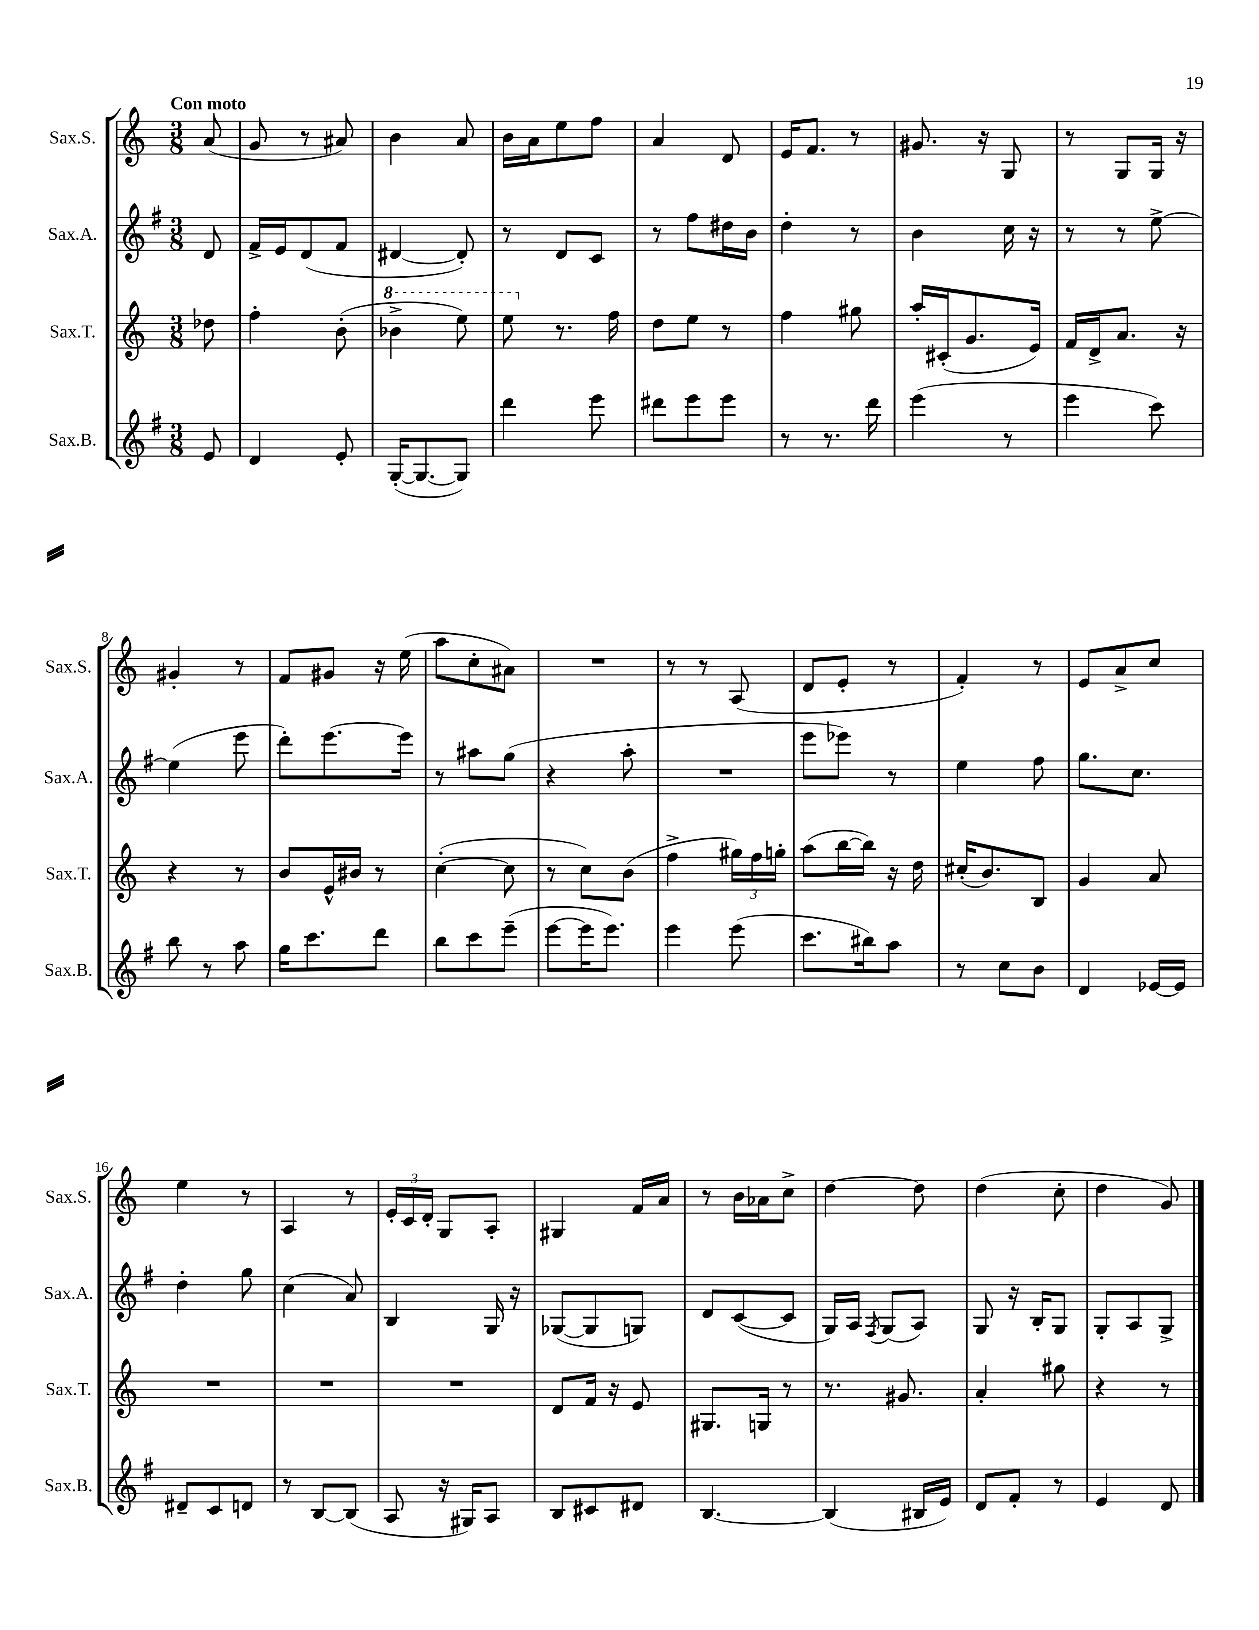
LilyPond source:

<<
\new StaffGroup <<
\new Staff = "s0" \with { instrumentName = "Sax.S." shortInstrumentName = "Sax.S." } {
    \clef treble \key c \major \numericTimeSignature \time 3/8 \partial 8 \tempo "Con moto"
    \autoBeamOff a'8( |
    g'8 r8 ais'8) |
    b'4 a'8 |
    b'16[ a'16 e''8 f''8] |
    a'4 d'8 |
    e'16[ f'8.] r8 |
    gis'8. r16 g8 |
    r8 g8[ g16] r16 |
    gis'4-. r8 |
    f'8[ gis'8] r16 e''16( |
    a''8[ c''8-. ais'8]) |
    R4. |
    r8 r8 a8( |
    d'8[ e'8]-. r8 |
    f'4-.) r8 |
    e'8[ a'8-> c''8] |
    e''4 r8 |
    a4 r8 |
    \tuplet 3/2 { e'16[-. c'16 d'16]-. } g8[ a8]-. |
    gis4 f'16[ a'16] |
    r8 b'16[ aes'16 c''8]-> |
    d''4~ d''8 |
    d''4( c''8-. |
    d''4 g'8) \bar "|." |
}
\new Staff = "s1" \with { instrumentName = "Sax.A." shortInstrumentName = "Sax.A." } {
    \clef treble \key g \major \numericTimeSignature \time 3/8 \partial 8
    \autoBeamOff d'8 |
    fis'16[-> e'16 d'8( fis'8] |
    dis'4~ dis'8-.) |
    r8 d'8[ c'8] |
    r8 fis''8[ dis''16 b'16] |
    d''4-. r8 |
    b'4 c''16 r16 |
    r8 r8 e''8~-> |
    e''4( e'''8 |
    d'''8[-.) e'''8.~ e'''16] |
    r8 ais''8[ g''8]( |
    r4 a''8-. |
    R4. |
    e'''8[ ees'''8]) r8 |
    e''4 fis''8 |
    g''8.[ c''8.] |
    d''4-. g''8 |
    c''4( a'8) |
    b4 g16 r16 |
    ges8[~( ges8 g8]) |
    d'8[ c'8~( c'8] |
    g16[) a16] \acciaccatura { fis8 } g8[( a8]) |
    g8 r16 b16[-. g8] |
    g8[-. a8 g8]-> \bar "|." |
}
\new Staff = "s2" \with { instrumentName = "Sax.T." shortInstrumentName = "Sax.T." } {
    \clef treble \key c \major \numericTimeSignature \time 3/8 \partial 8
    \autoBeamOff des''8 |
    f''4-. b'8-.( |
    \ottava #1 bes''4-> e'''8) |
    e'''8 \ottava #0 r8. f''16 |
    d''8[ e''8] r8 |
    f''4 gis''8 |
    a''16[-. cis'16-.( g'8. e'16]) |
    f'16[ d'16-> a'8.] r16 |
    r4 r8 |
    b'8[ e'16-^ bis'16] r8 |
    c''4~-.( c''8 |
    r8 c''8[) b'8]( |
    f''4-> \tuplet 3/2 { gis''16[) f''16 g''16]-. } |
    a''8[( b''16~ b''16]) r16 d''16 |
    cis''16[-.( b'8.) b8] |
    g'4 a'8 |
    R4. |
    R4. |
    R4. |
    d'8[ f'16] r16 e'8 |
    gis8.[ g16] r8 |
    r8. gis'8. |
    a'4-. gis''8 |
    r4 r8 \bar "|." |
}
\new Staff = "s3" \with { instrumentName = "Sax.B." shortInstrumentName = "Sax.B." } {
    \clef treble \key g \major \numericTimeSignature \time 3/8 \partial 8
    \autoBeamOff e'8 |
    d'4 e'8-. |
    g16[~-.( g8.~ g8]) |
    d'''4 e'''8 |
    dis'''8[ e'''8 e'''8] |
    r8 r8. d'''16 |
    e'''4( r8 |
    e'''4 c'''8) |
    b''8 r8 a''8 |
    g''16[ c'''8. d'''8] |
    b''8[ c'''8 e'''8]--( |
    e'''8[~ e'''16 e'''8.]) |
    e'''4 e'''8( |
    c'''8.[ bis''16) a''8] |
    r8 c''8[ b'8] |
    d'4 ees'16[~ ees'16] |
    dis'8[-- c'8 d'8] |
    r8 b8[~ b8]( |
    a8 r16 gis16[) a8] |
    b8[ cis'8 dis'8] |
    b4.~ |
    b4( bis16[ e'16]) |
    d'8[ fis'8]-. r8 |
    e'4 d'8 \bar "|." |
}
>>
>>
